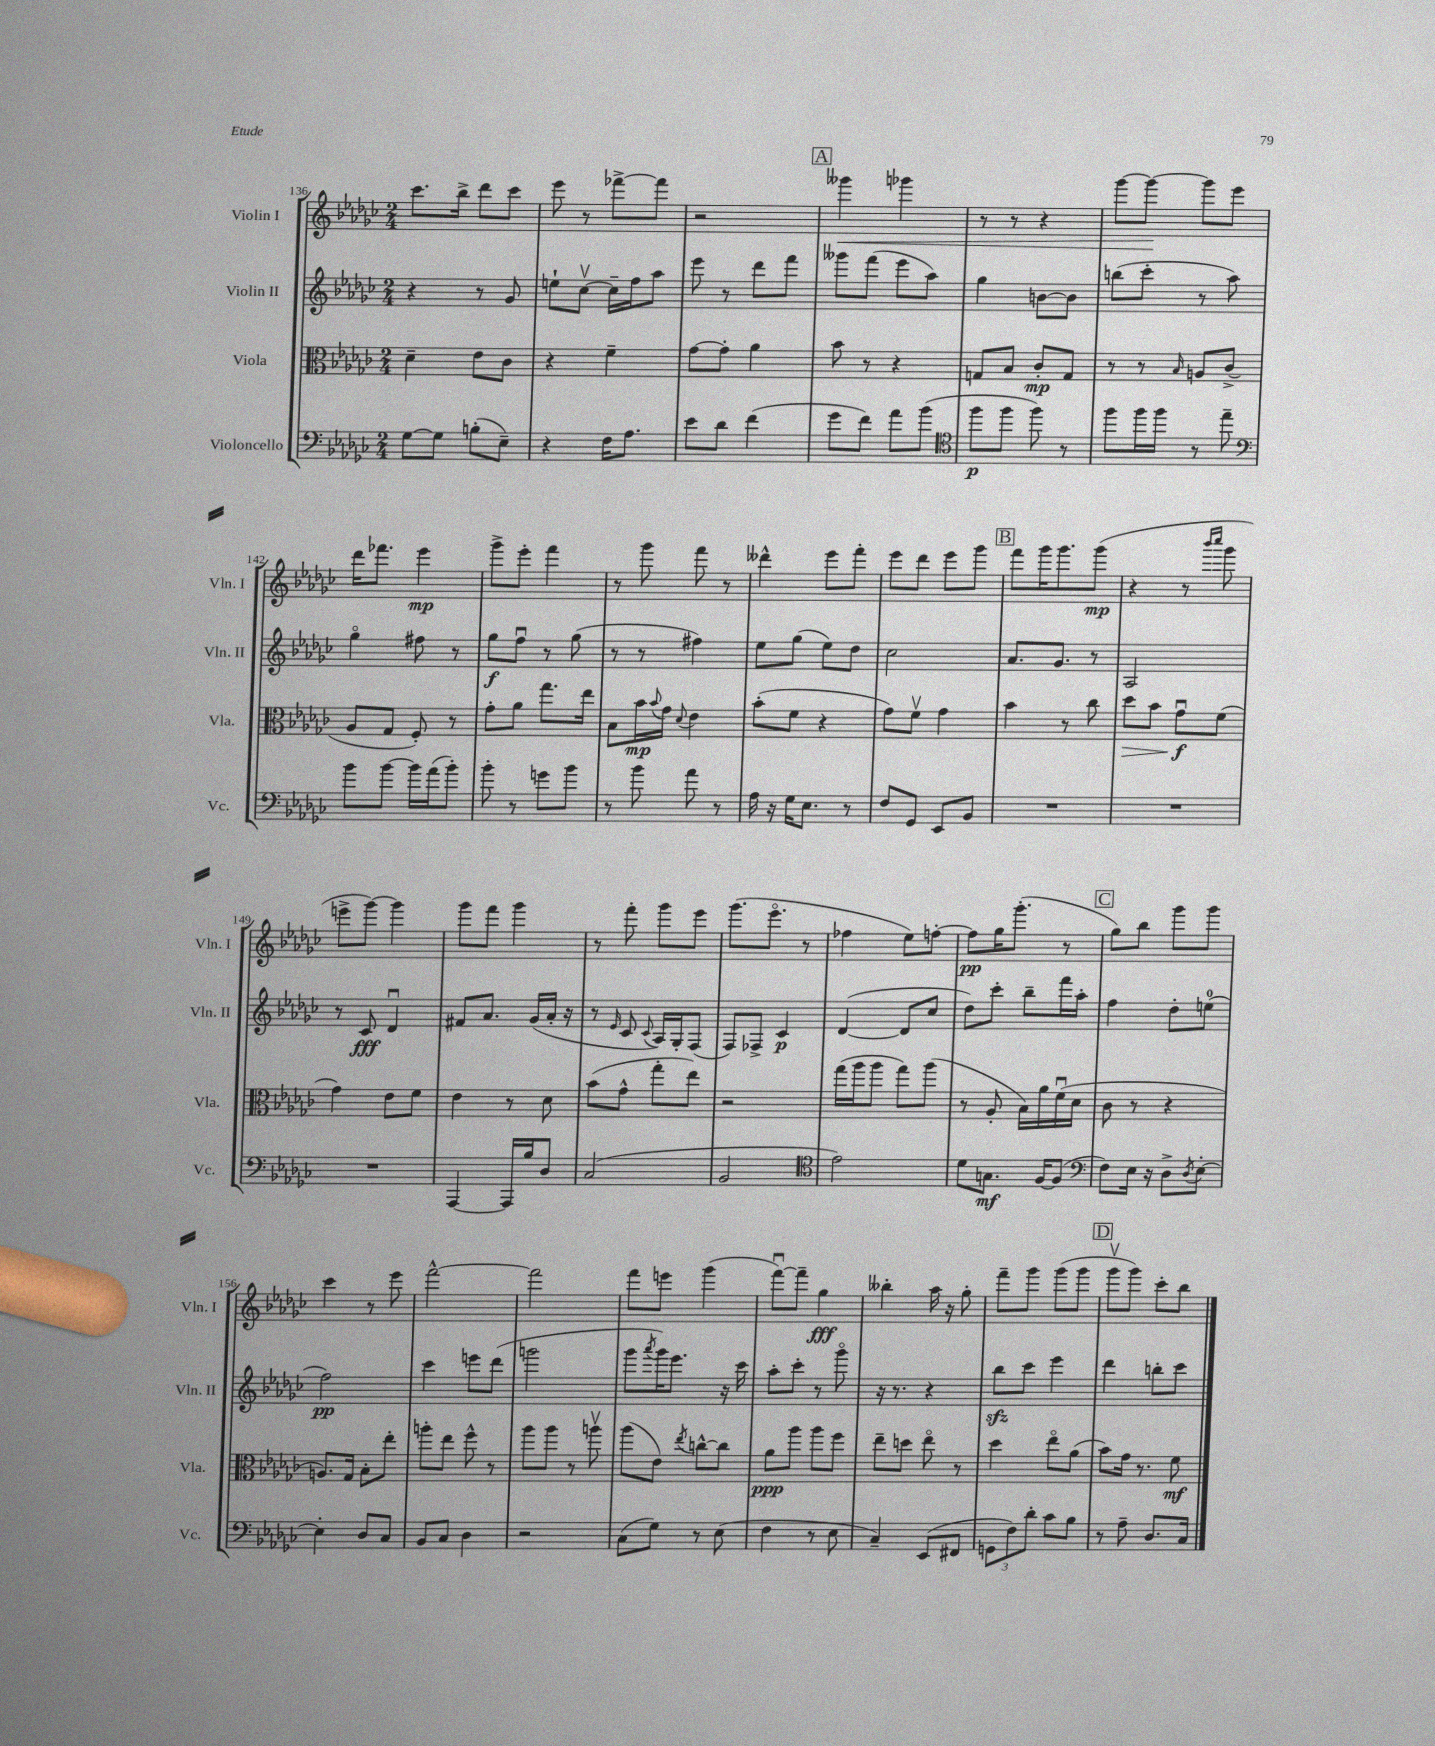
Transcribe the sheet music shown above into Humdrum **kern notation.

**kern	**kern	**kern	**kern
*staff4	*staff3	*staff2	*staff1
*clefF4	*clefC3	*clefG2	*clefG2
*k[b-e-a-d-g-c-]	*k[b-e-a-d-g-c-]	*k[b-e-a-d-g-c-]	*k[b-e-a-d-g-c-]
*M2/4	*M2/4	*M2/4	*M2/4
[8G-\L	4d-~\	4r	8.ccc-\L
8G-\]J	.	.	.
.	.	.	16bb-^\Jk
(8B'\L	8e-\L	8r	8ddd-\L
8E-~\J)	8c-\J	8g-/	8ccc-\J
=	=	=	=
4r	4r	8ee`\L	8eee-\
.	.	[8cc-v\J	8r
16F\LK	4f~\	16cc-~\]LL	[8fff-^\L
8.A-\J	.	16ff\J	.
.	.	8aa-\J	8fff-\]J
=	=	=	=
8e-\L	[8g-\L	8eee-\	2r
8d-\J	8g-'\]J	8r	.
(4f\	4a-\	8ddd-\L	.
.	.	8fff\J	.
=	=	=	=
8g-\L	8b-\	8ggg--\L	4ggg--\
8f\J)	8r	(8fff\J	.
8a-\L	4r	8eee-\L	4ggg-\
(8b-\J	.	8aa-\J)	.
=	=	=	=
*clefC4	*	*	*
8ff\L	8G/L	4gg-\	8r
8ff\J	8B-/J	.	8r
8ff\)	8c-'/L	[8b\L	4r
8r	8G/J	8b\]J	.
=	=	=	=
8ff\L	8r	(8bb\L	[8ggg-\L
16ff\L	8r	8ccc-'\J	8ggg-\_J
16ff\JJ	.	.	.
.	16qqB-/	.	.
8r	8A/L	8r	8ggg-\]L
8ee-~\	(8c-^/J	8aa-\)	8eee-\J
=	=	=	=
*clefF4	*	*	*
8b-\L	8A-/L	4gg-o\	16ddd-\LK
.	.	.	8.fff-\J
[8b-\J	8G-/J	.	.
16b-\]LL	8F'/)	8ff#\	4eee-\
(16a-\J	.	.	.
8b-'\J)	8r	8r	.
=	=	=	=
8b-'\	8g-'\L	8gg-\L	8ggg-^\L
8r	8a-\J	8ffu\J	8eee-'\J
8g\L	8.gg-\L	8r	4fff\
8b-\J	.	(8gg-\	.
.	16ee-\Jk	.	.
=	=	=	=
8r	8B-\L	8r	8r
8b-\	16b-\L	8r	8ggg-\
.	8qqb-/	.	.
.	16g-\JJ	.	.
.	8qqd-/	.	.
8a-\	4e-\	4ff#\)	8fff\
8r	.	.	8r
=	=	=	=
16A-\	(8b-'\L	8ee-\L	4ddd--^^\
16r	.	.	.
16G-\LK	8f\J	(8gg-\J	.
8.E-\J	.	.	.
.	4r	8ee-\L)	8eee-\L
8r	.	8dd-\J	8fff'\J
=	=	=	=
8F/L	8g-\L)	2cc-\	8eee-\L
8GG-/J	8fv\J	.	8ddd-\J
8EE-/L	4g-\	.	8eee-\L
8BB-/J	.	.	8ggg-\J
=	=	=	=
2r	4b-\	8.a-/L	8fff\L
.	.	.	16ggg-\K
.	.	8.g-/J	8.ggg-\
.	8r	.	.
.	8cc-\	8r	(8ggg-\J
=	=	=	=
2r	8dd-\L	2A-/	4r
.	8b-\J	.	.
.	8g-u\L	.	8r
.	.	.	16qqbbb-/LL
.	.	.	16qqcccc-/JJ
.	(8f\J	.	8ggg-\
=	=	=	=
2r	4g-\)	8r	8eee^\L
.	.	8c-/	[8ggg-\J)
.	8e-\L	4d-u/	4ggg-\]
.	8f\J	.	.
=	=	=	=
[4AAA-/	4e-\	8f#/L	8ggg-\L
.	.	8.a-/J	8fff\J
16AAA-/]LL	8r	.	4ggg-\
16B-/J	.	(16g-/LL	.
8D-/J	8d-\	16a-'/JJ	.
.	.	16r	.
=	=	=	=
(2C-/	(8b-\L	8r	8r
.	.	16qqe-/	.
.	8g-^^\J	8c-/	8fff'\
.	.	8qqc-/	.
.	8gg-'\L	16A-/LL)	8ggg-\L
.	.	16G-'/J	.
.	8ee-\J)	(8F/J	8eee-\J
=	=	=	=
2BB-/	2r	8F/L)	(8.ggg-\L
.	.	8F-^/J	.
.	.	.	8.eee-o\J
.	.	4c-/	.
.	.	.	8r
=	=	=	=
*clefC4	*	*	*
2e-\)	(16gg-\LL	([4d-/	4ff-\
.	16aa-\J	.	.
.	8aa-\J	.	.
.	8gg-\L)	8d-/]L	8ee-\L)
.	(8aa-\J	8cc-/J	[8ff'\J
=	=	=	=
8d-\L	8r	8dd-\L)	8ff\]L
8.G\J	8A-'/	8ccc-'\J	16gg-\K
.	.	.	(8.ggg-'\J
.	16B-\LL)	8bb-~\L	.
[16F/LK	16a-\	.	.
(8F/]J	(16fu\	16fff\L	8r
.	16d-\JJ	16aa-'\JJ	.
=	=	=	=
*clefF4	*	*	*
8F\L)	8c-\	4ff\	8gg-\L)
16E-\Jk	8r	.	8bb-\J
16r	.	.	.
8D-^\L	4r	8dd-'\L	8ggg-\L
8qD-/	.	.	.
[8E-'\J	.	(8ee\J	8ggg-\J
=	=	=	=
4E-'\]	8.A/L)	2ff\)	4ccc-\
.	16G-/Jk	.	.
8D-/L	8B-'\L	.	8r
8C-/J	8ee-'\J	.	8eee-\
=	=	=	=
8BB-/L	8aa'\L	4ccc-\	[2fff^^\
8C-/J	8ee-\J	.	.
4D-\	8ff^^\	8eee\L	.
.	8r	(8ddd-\J	.
=	=	=	=
2r	8aa-\L	2ggg\	2fff\]
.	8aa-\J	.	.
.	8r	.	.
.	8aav\	.	.
=	=	=	=
(8C-\L	(8aa-\L	8ggg-\L	8fff\L
.	.	8qaaa-/	.
8G-\J)	8e-\J)	16ggg-\K)	8eee\J
.	.	8.eee-\J	.
.	8qee-/	.	.
8r	[8cc^^\L	.	(4ggg-\
(8E-\	8cc\]J	16r	.
.	.	16ccc-\	.
=	=	=	=
4F\	8a-\L	8aa-'\L	[8fffu\L)
.	8aa-\J	8ccc-'\J	8fff~\]J
8r	8aa-\L	8r	4gg-\
8E-\	8ff\J	8ggg-o\	.
=	=	=	=
4C-~/)	8ee-~\L	16r	4bb--'\
.	.	8.r	.
.	8dd\J	.	.
(8EE-/L	8ee-o\	4r	16aa-\
.	.	.	16r
8FF#/J	8r	.	8gg-'\
=	=	=	=
12GG\L	4dd-\	8bb-\L	8fff~\L
12F\)	.	.	.
.	.	8ccc-\J	8ggg-\J
12d-'\J	.	.	.
8c-\L	8ee-o\L	4eee-\	(8ggg-\L
8B-\J	(8a-\J	.	8ggg-\J
=	=	=	=
8r	8b-\L)	4ddd-\	8ggg-v\L
8A-~\	16g-\Jk	.	8ggg-\J)
.	8.r	.	.
8.D-/L	.	8bb'\L	8ccc-'\L
.	8f\	8ccc-\J	8bb-\J
16C-/Jk	.	.	.
==	==	==	==
*-	*-	*-	*-
